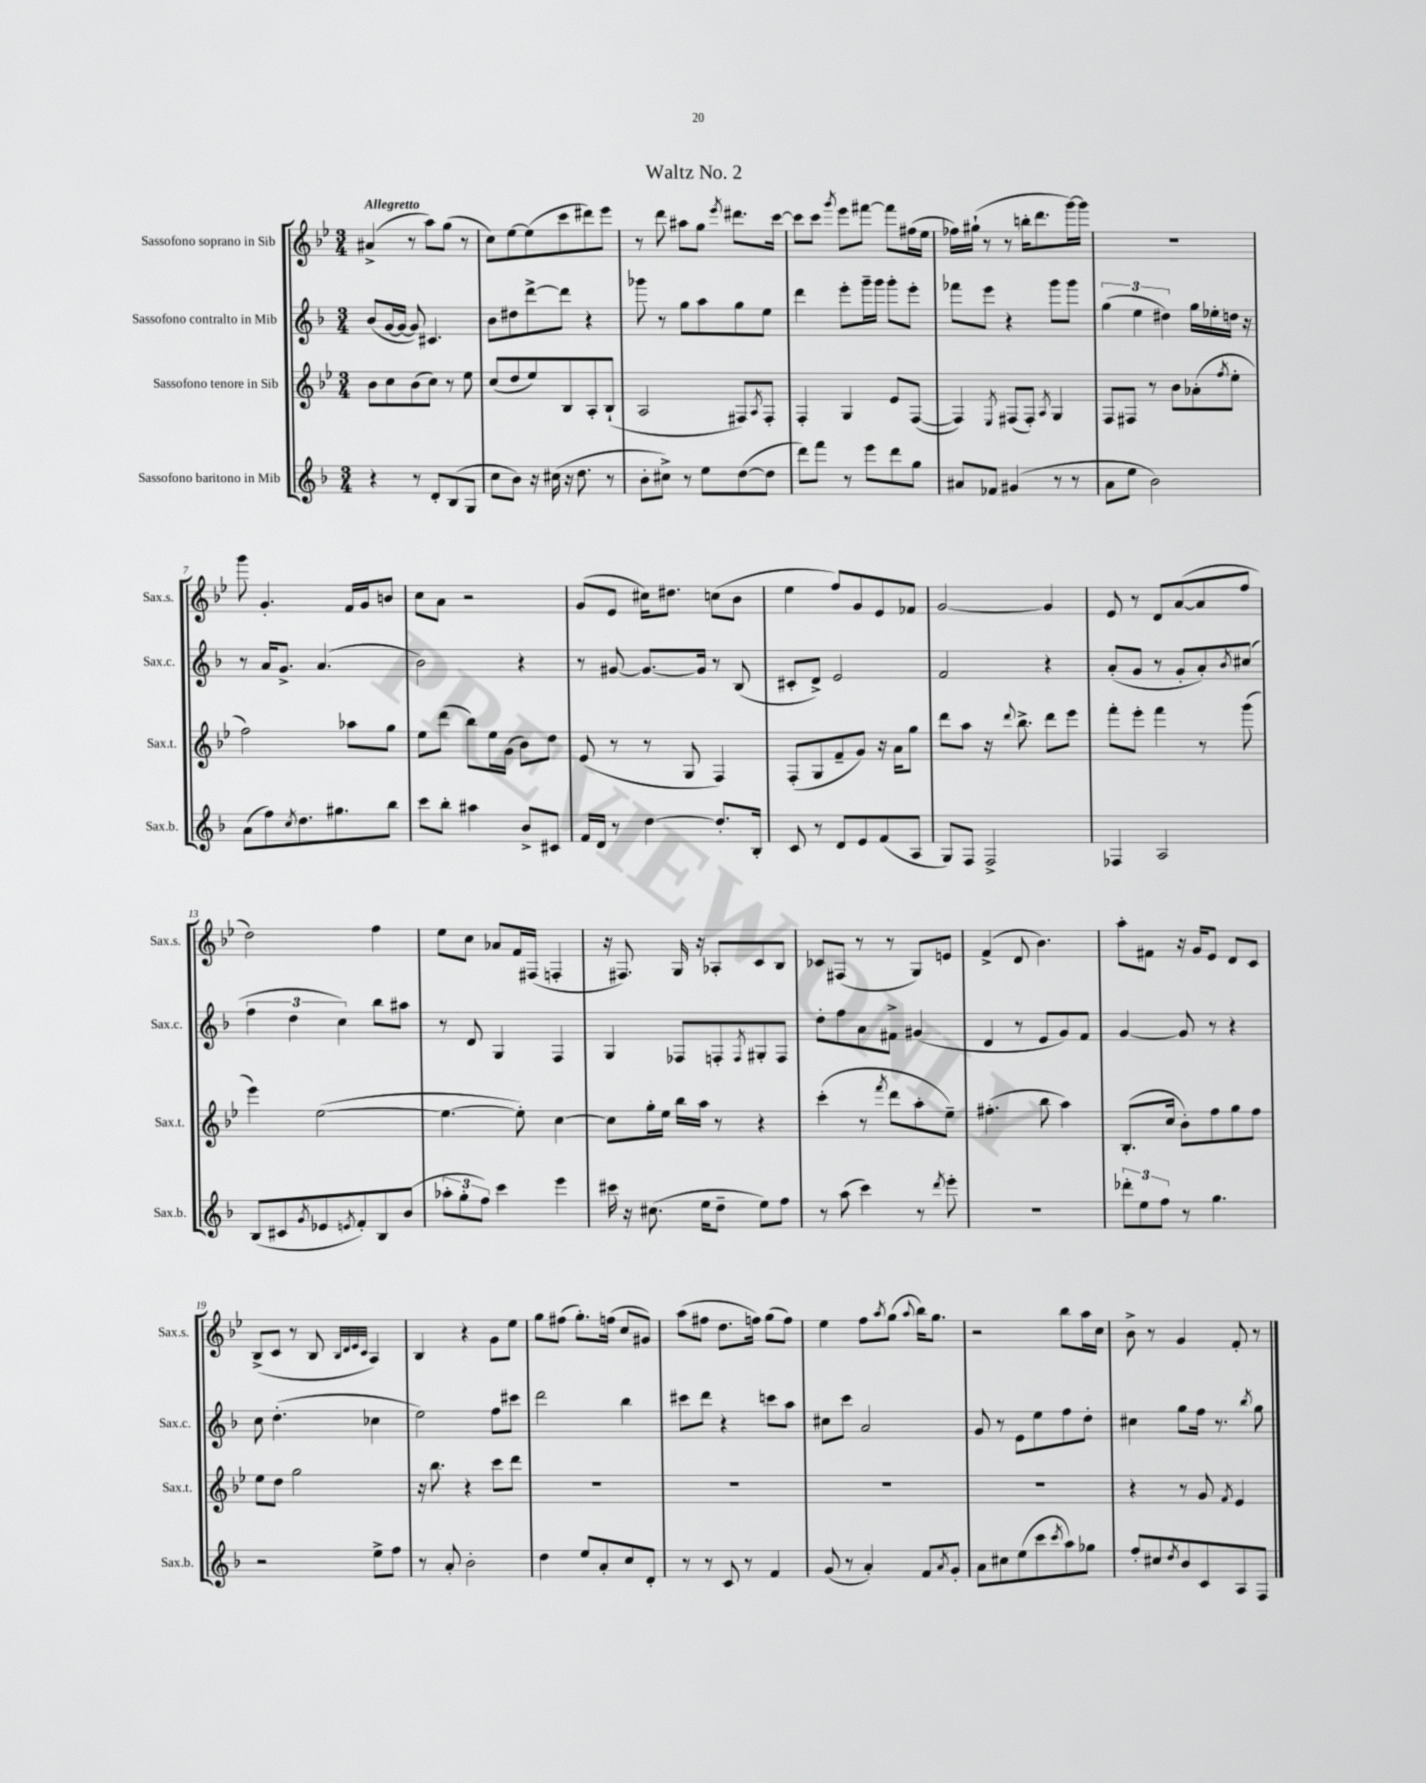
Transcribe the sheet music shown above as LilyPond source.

\header { title = "Waltz No. 2" }
<<
\new StaffGroup <<
\new Staff = "s0" \with { instrumentName = "Sassofono soprano in Sib" shortInstrumentName = "Sax.s." } {
    \clef treble \key bes \major \numericTimeSignature \time 3/4 \tempo "Allegretto"
    ais'4->( r8 a''8) g''8( r8 |
    c''8) ees''8~ ees''8( c'''8 dis'''8) ees'''8 |
    r8 d'''8 ais''8 g''8 \acciaccatura { ees'''8 } dis'''8. c'''16~ |
    c'''8 c'''8 \acciaccatura { g'''8 } ees'''8 fis'''8~ fis'''8 fis''16( ees''16 |
    fes''16) gis''16-!( r8 r8 b''16-. d'''8. g'''16~) g'''16 |
    R2. |
    g'''8 g'4.-. f'16 g'16 b'8 |
    c''8 a'8 r2 |
    g'8( ees'8 cis''16) dis''8. c''8( bes'8 |
    ees''4 f''8) g'8 ees'8 fes'8 |
    g'2~ g'4 |
    ees'8 r8 d'8 a'8~( a'8 f''8 |
    d''2) f''4 |
    ees''8 c''8 aes'8 f'16 fis16( f4-. |
    r16 fis8.) g16 r16 aes8-. c'8 bes8 |
    ces'8 fis8( r8 r8 g8) e'8 |
    f'4->( d'8 bes'4.) |
    a''8-. fis'8 r16 g'16 ees'8 d'8 c'8 |
    bes8->( c'8 r8 bes8 \grace { bes32 d'32 ees'32 c'32 } a4) |
    bes4 r4 g'8 ees''8 |
    g''8 fis''8( g''8.-.) f''16( c''8 gis'8) |
    a''8( fis''8 d''8. f''16) g''8( f''8) |
    ees''4 f''8 \acciaccatura { a''8 } g''8( \appoggiatura { a''8 } bes''16) g''8. |
    r2 bes''8 a''16 c''16 |
    bes'8-> r8 g'4 f'8-. r8 \bar "|." |
}
\new Staff = "s1" \with { instrumentName = "Sassofono contralto in Mib" shortInstrumentName = "Sax.c." } {
    \clef treble \key f \major \numericTimeSignature \time 3/4
    bes'8( g'16~ g'16~ g'8) cis'4. |
    bes'8 dis''8 d'''8~-> d'''8 r4 |
    ges'''8 r8 g''8 a''8 g''8 e''8 |
    d'''4 e'''8-. g'''16-- g'''16 g'''8-. e'''8-. |
    fes'''8 e'''8 r4 g'''8 g'''8 |
    \tuplet 3/2 { g''4( e''4 dis''4) } g''16 ees''16-. d''16 r16 |
    r8 a'16 g'8.-> a'4.( |
    bes'2) r4 |
    r8 gis'8~ gis'8.~ gis'16 r8 bes8( |
    cis'8-. d'8->) e'2 |
    f'2 r4 |
    a'8-.( g'8 r8 g'8-. a'8-.) \acciaccatura { bes'8 } cis''8( |
    \tuplet 3/2 { f''4 d''4 c''4) } bes''8 ais''8 |
    r8 d'8 g4 f4 |
    g4 fes8 f8-. \acciaccatura { f8 } gis8-. f8 |
    d''8-. f''8 a'8 fis'8-> gis'4( |
    d'4 r8 e'8 g'8) f'8 |
    g'4~ g'8 r8 r4 |
    c''8 d''4.-.( ces''4 |
    e''2) f''8 cis'''8 |
    d'''2 bes''4 |
    cis'''8 d'''8 r4 c'''8 a''8 |
    cis''8 c'''8 a'2 |
    g'8 r8 e'8 e''8 f''8 d''8-. |
    cis''4 g''8 f''16 r8. \acciaccatura { bes''8 } g''8 \bar "|." |
}
\new Staff = "s2" \with { instrumentName = "Sassofono tenore in Sib" shortInstrumentName = "Sax.t." } {
    \clef treble \key bes \major \numericTimeSignature \time 3/4
    bes'8 c''8 bes'8( c''8) r8 ees''8 |
    c''8( d''8 ees''8) bes8 a8-. bes8-!( |
    a2 fis8) \acciaccatura { a8 } fis8-. |
    f4-. g4 ees'8 f8~( |
    f4) \acciaccatura { ees8 } fis8( fis8-.) \acciaccatura { a8 } g4 |
    f8 fis8 r8 bes'8 aes'8-.( \acciaccatura { f''8 } ees''8-. |
    f''2) aes''8 g''8 |
    ees''8 d'''8( bes''8) ees''16 g'16( bes'8) d''8 |
    ees'8( r8 r8 g8 f4) |
    f8-.( g8 f'8-- g'8) r16 a'16 g''8 |
    d'''8 a''8 r16 \appoggiatura { d'''8 } bes''8.-> d'''8 ees'''8 |
    f'''8-. ees'''8-. f'''4 r8 g'''8( |
    ees'''4) ees''2~( |
    ees''4.~ ees''8-.) c''4~ |
    c''8 g''16-. ees''16 bes''16 a''16 r8 r4 |
    c'''4-.( r8 \acciaccatura { f'''8 } d'''8 a''8-. ees''8--) |
    fis''4.-.( bes''8 a''4) |
    bes8.-.( c''16 bes'8-.) f''8 g''8 f''8 |
    ees''8 d''8 g''2 |
    r16 bes''8. r4 c'''8 d'''8 |
    R2. |
    R2. |
    R2. |
    R2. |
    r4 r8 g'8 \acciaccatura { f'8 } ees'4 \bar "|." |
}
\new Staff = "s3" \with { instrumentName = "Sassofono baritono in Mib" shortInstrumentName = "Sax.b." } {
    \clef treble \key f \major \numericTimeSignature \time 3/4
    r4 r8 d'8-. bes8( g8 |
    c''8 bes'8) r16 cis''16( r16 d''8. r8 |
    bes'8-. cis''8->) r8 e''8 d''8~( d''8 |
    d'''8) f'''8 r8 e'''8 d'''8 g''8 |
    ais'8 fes'8 gis'4( r8 r8 |
    a'8 e''8 bes'2) |
    a'8( f''8) \acciaccatura { c''8 } d''8. gis''8. bes''8 |
    c'''8 bes''8-. ais''4 bes'8-> cis'8 |
    f'16 d'16 r8 d''4~ d''8.-. bes16-. |
    c'8 r8 d'8 e'8 f'8( a8 |
    g8) f8 f2-> |
    fes4 a2 |
    bes8( cis'8 \acciaccatura { g'8 } ees'8 \acciaccatura { e'8 } f'8-.) bes8 bes'8( |
    \tuplet 3/2 { aes''8-. g''8-. f''8) } c'''4 e'''4 |
    cis'''16 r16 cis''8.( e''16 d''8-- e''8) f''8 |
    r8 a''8( c'''4) r8 \acciaccatura { d'''8 } e'''8-. |
    R2. |
    \tuplet 3/2 { des'''8-. e''8 f''8 } r8 g''4. |
    r2 e''8-> f''8 |
    r8 a'8-. bes'2-. |
    d''4 e''8 a'8-. c''8 d'8-. |
    r8 r8 c'8 r8 f'4 |
    g'8( r8 a'4-.) f'8 \acciaccatura { a'8 } g'8-. |
    a'8 cis''8 e''8( c'''8 \acciaccatura { c'''8 } a''8) ges''8 |
    f''8-. cis''8 \acciaccatura { d''8 } bes'8 c'8 a8 f8 \bar "|." |
}
>>
>>
